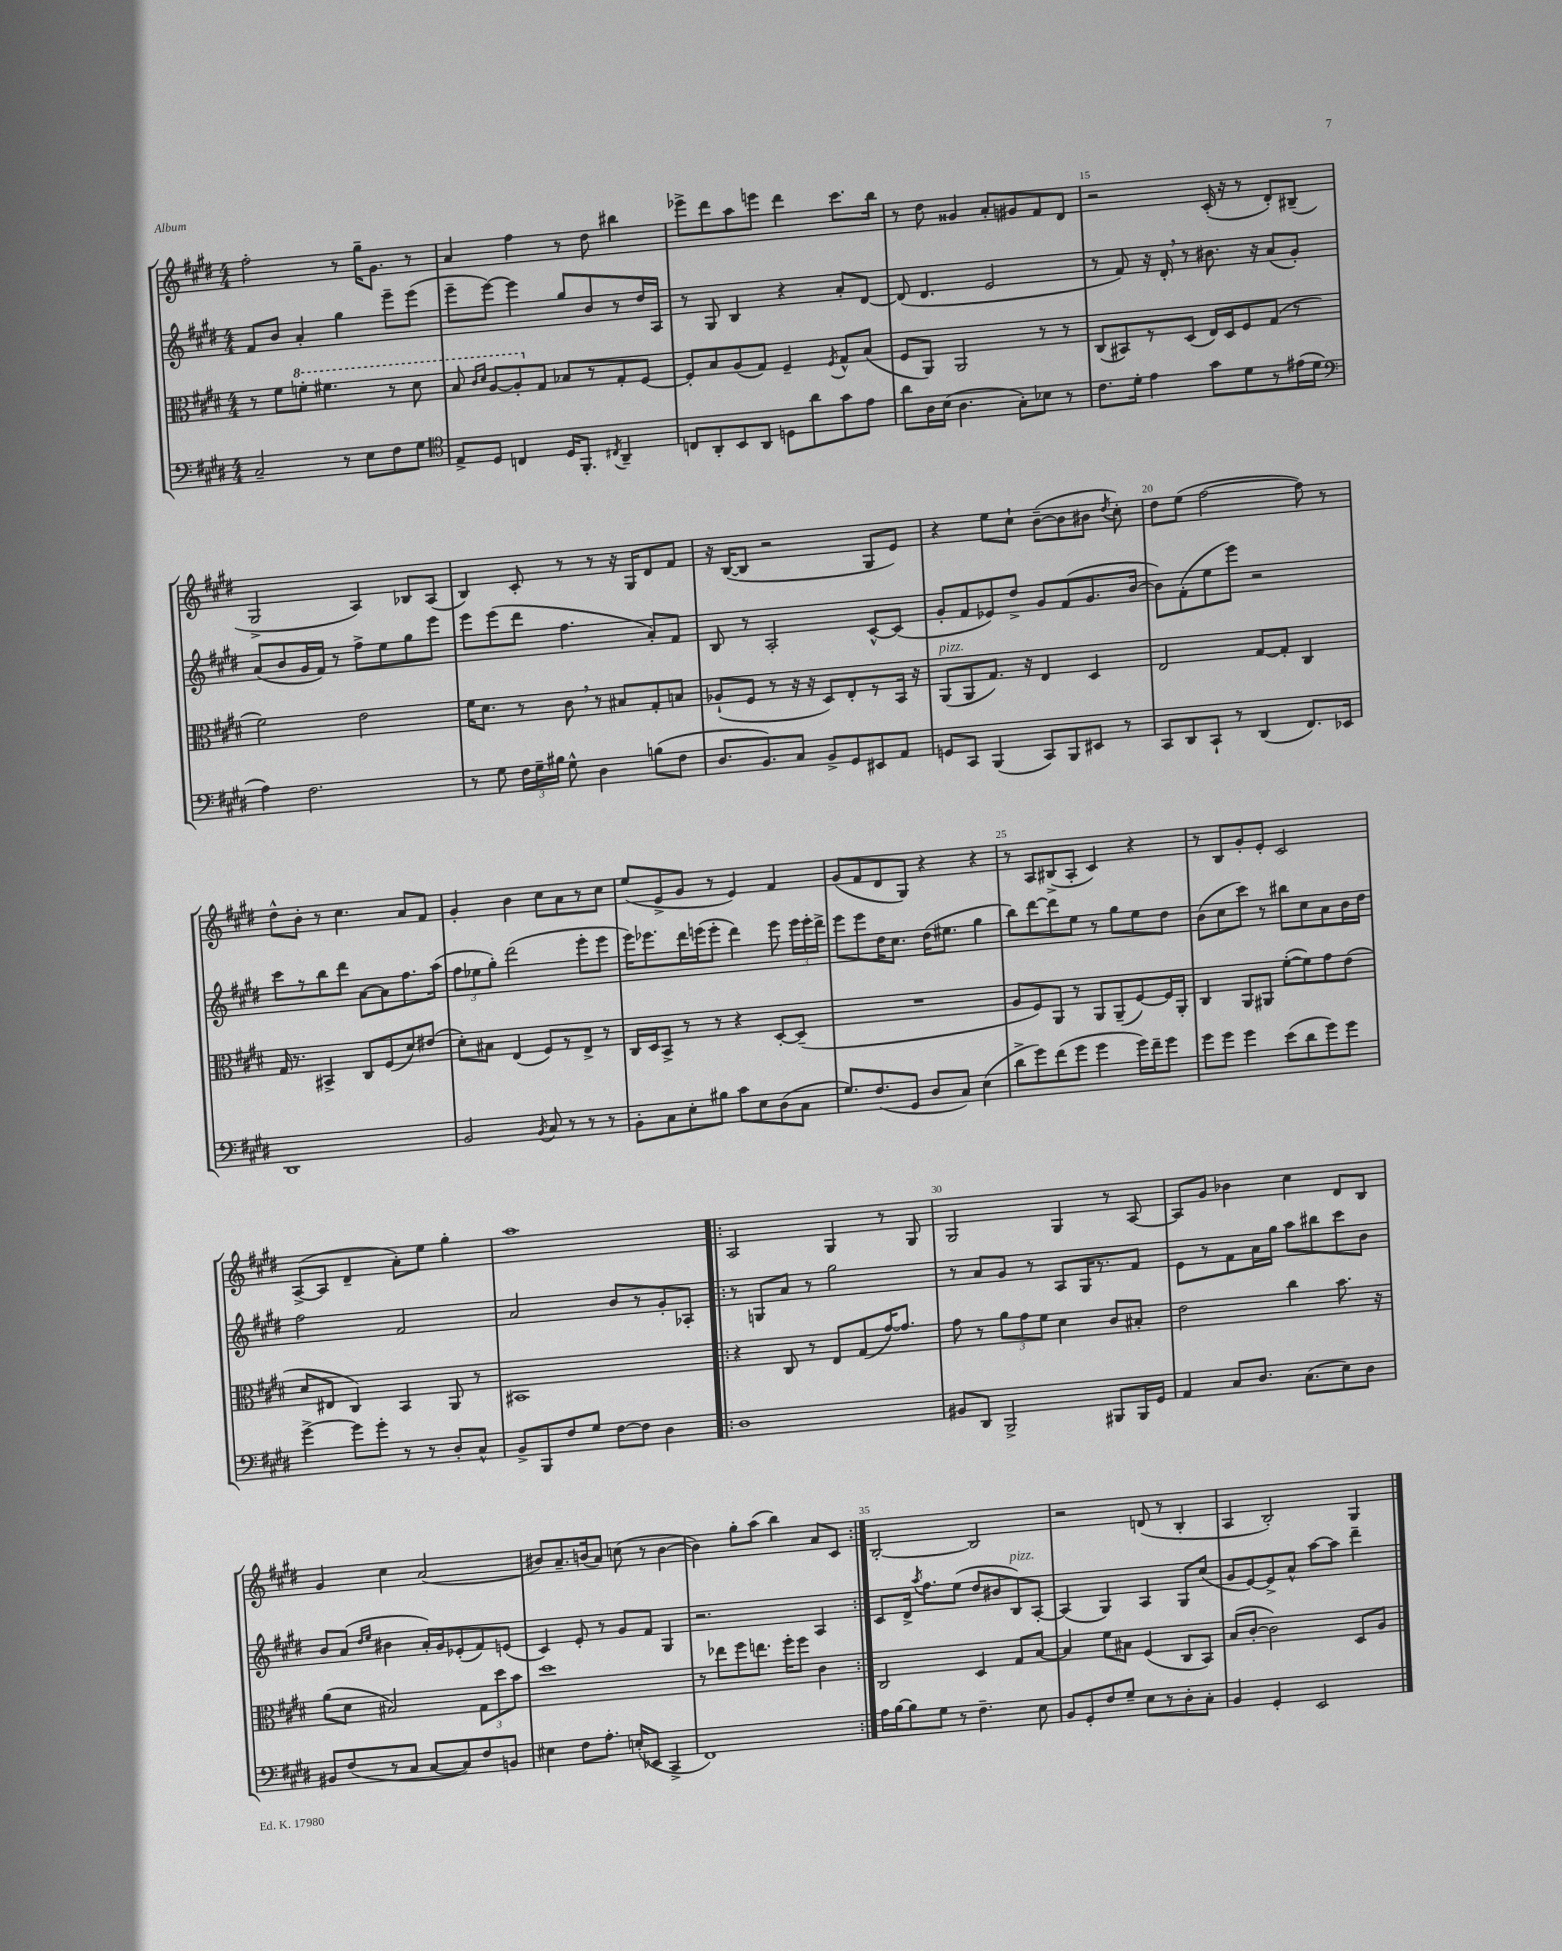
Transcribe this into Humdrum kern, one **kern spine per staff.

**kern	**kern	**kern	**kern
*part4	*part3	*part2	*part1
*staff4	*staff3	*staff2	*staff1
*clefF4	*clefC3	*clefG2	*clefG2
*k[f#c#g#d#]	*k[f#c#g#d#]	*k[f#c#g#d#]	*k[f#c#g#d#]
*M4/4	*M4/4	*M4/4	*M4/4
=11	=11	=11	=11
2C#~/	8r	8f#/L	2ff#'\
.	8f#\L	8b/J	.
*	*8va	*	*
.	8ffn'\J	4a'/	.
.	4.ff#X\	.	.
8r	.	4gg#\	8r
8E\L	.	.	16gg#~\KL
.	.	.	8.g#\J
8F#\	8r	8eee~\L	.
8G#\J	8dd#\	(8eee\J	8r
=12	=12	=12	=12
*clefC4	*	*	*
8E^/L	8b/	8eee~\L	4a/
.	16qqcc#/LL	.	.
.	16qqdd#/JJ	.	.
8D#/J	[8a/L	[8eee\J)	.
4Cn/	8a'/]	4eee\]	4ff#\
*	*X8va	*	*
.	8G#/J	.	.
16D#/KL	8B-X/L	8gg#/L	8r
8.FF#'/J	.	.	.
.	8r	8b/	8dd#\
8qC#X/	.	.	.
4AA~/	8G#'/	8r	4bb#X\
.	[8F#/J	16dd#/L	.
.	.	16A/JJ	.
=13	=13	=13	=13
8Cn/L	8F#'/L]	8r	8eee-X^\L
8AA'/	8B/	8G#/	8ddd#\
8BB/	(8A/	4B/	8aa\
8AA/J	8G#/J)	.	8eeen\J
8Dn\L	4F#~/	4r	4ddd#\
8a\	.	.	.
.	8qF#/	.	.
8g#\	8G#^^/L	8a'/L	8.ccc#\L
8e\J	(8B/J	[8d#/J	.
.	.	.	16bb\Jk
=14	=14	=14	=14
8a\L	8F#/L	(8d#/]	8r
16A\L	8AA/J)	4.d#/	8dd#\
(16B\JJ	.	.	.
4.A\	2AA/	.	4g##X/
.	.	2e/	8a'/L
8G#'\L)	.	.	8g#X/
8B-X\J	8r	.	8f#/
8r	8r	.	8d#/J
=15	=15	=15	=15
8.c#\L	(8C#/L	8r	2r
.	8BB#X/)	8f#/)	.
16d#'\Jk	.	.	.
4e\	8r	16r	.
.	.	16d#',/	.
.	(8D#/J	8r	.
8g#\L	16E/LL)	8.b#X\	(16c#'/
.	16D#/J	.	16r
8d#\	8F#/	.	8r
.	.	16r	.
8r	(8G#/J	(8a/L	8d#'/L)
(16e#X\L	8r	8g#'/J)	(8B#X~/J
16d#\JJ	.	.	.
!!LO:LB:g=z
=16	=16	=16	=16
*clefF4	*	*	*
4A\)	2f#\)	(8a/L	2G#^/
.	.	8b/	.
2.F#\	.	16g#/L	.
.	.	16f#/JJ)	.
.	.	8r	.
.	2e\	8ff#^\L	4A/)
.	.	8ee\	.
.	.	8gg#\	8B-X/L
.	.	8eee\J	(8A/J
=17	=17	=17	=17
8r	16f#\KL	8eee\L	4B/)
.	8.d#\J	.	.
8G#\	.	(8eee\	.
24F#\LL	8r	8ddd#\J	8c#'/
24G#~\	.	.	.
24B#X\JJ	.	.	.
8G#^^\	8c#,\	4.ff#\	8r
4D#\	8r	.	8r
.	8B#X/L	.	16r
.	.	.	16G#/KL
(8Bn\L	8G#'/	8a'/L)	8d#/
8F#\J	8Bn/J	8f#/J	8f#/J
=18	=18	=18	=18
8.D#/L	(8A-X`/L	8B/	16r
.	.	.	([16B/KL
.	8F#/J	8r	8B/J]
8.BB/)	.	.	.
.	8r	2A'/	2r
8C#/J	16r	.	.
.	16r	.	.
8BB^/L	8D#/L)	.	.
8GG#/	8E'/	.	.
8EE#X/	8r	[8c#^^/L	8G#/L
8AA/J	16BB/Jk	(8c#/J]	8e/J)
.	16r	.	.
=19	=19	=19	=19
!	!LO:TX:a:i:t=pizz.	!	!
8GGn/L	(8AA/L	8g#'/L	4r
8CC#/J	8AA/	8f#/	.
(4BBB/	8.G#/J)	8e-X/)	8ee\L
.	.	8dd#^/J	8cc#`\J
.	16r	.	.
8CC#/L)	4E/	8g#/L	([8b~\L
8BBB/	.	(8f#/	8b\]
8EE#X/J	4D#/	8.g#/	8b#X\J
.	.	.	8qdd#/
8r	.	.	8cc#'\)
.	.	[16b/Jk	.
=20	=20	=20	=20
8CC#/L	2E/	8b\L])	8dd#\L
8DD#/	.	(8f#'\	(8ee\J
8CC#`/J	.	8ee\	[2ff#\
8r	.	8eee\J)	.
(4DD#/	[8G#/L	2r	.
.	8G#'/J]	.	.
8.FF#/L)	4C#/	.	8ff#\])
.	.	.	8r
16EE-X/Jk	.	.	.
!!LO:LB:g=z
=21	=21	=21	=21
1DD#	16G#/	8ccc#\L	8dd#^^\L
.	8.r	.	.
.	.	8r	8b'\J
.	4BB#X^/	8bb\	8r
.	.	8ddd#\J	4.cc#\
.	8C#/L	[8a\L	.
.	(8F#/	8a\]	.
.	8d#/)	8.ff#\	8a/L
.	(8e#X/J	.	8f#/J
.	.	(16aa\Jk	.
=22	=22	=22	=22
2BB/	8d#'\L)	12ff#\L	4g#'/
.	.	12ee-X\	.
.	8B#X\J	.	.
.	.	12gg#'\J)	.
.	(4E/	(2ddd#\	4b\
8qBB/	.	.	.
8C#/	8F#/L)	.	8cc#\L
8r	8r	.	8a\
8r	8E^/J	8eee'\L	8r
8r	8r	8eee\J	8cc#\J
=23	=23	=23	=23
8BB'\L	16C#/LL	16eee\KL)	(8ee/L
.	16D#/J	8.eee-X\	.
8C#\	8BB^/J	.	8e^/
8E'\	8r	16ddd#\L	8g#/J
.	.	(16eeen\J	.
8B#X\J	8r	8eee'\J	8r
8c#\L	4r	4ddd#\)	4e/)
8E\	.	.	.
(8D#\	[8D#'/L	8eee\	4f#/
8C#\J	(8D#~/J]	24eee\LL	.
.	.	24eee'\	.
.	.	24ddd#^\JJ	.
=24	=24	=24	=24
8.G#/L)	1r	8eee\L	(8g#/L
.	.	8eee\	8f#/
(8.F#/	.	.	.
.	.	16dd#\K	8d#/
.	.	8.cc#\J	.
8GG#/J	.	.	8G#/J)
8D#/L	.	(16dd#\KL	4r
.	.	8.ee#X\J	.
8C#/J)	.	.	.
(4E\	.	4gg#\	4r
=25	=25	=25	=25
8d#^\L	8A/L	8bb\L)	8r
8g#\)	8F#/)	[8ddd#\	8A/L
(8f#\	8AA/J	8ddd#\]	(8B#X^/
8g#\J	8r	8ee\J	8A'/J
4g#\	8AA/L	8r	4c#/)
.	(8AA~/	8gg#\L	.
16g#\LL)	[8F#/)	8ee\	4r
16f#~\J	.	.	.
8g#\J	16F#/L]	8dd#\J	.
.	16AA'/JJ	.	.
=26	=26	=26	=26
8g#\L	4C#/	(8b\L	8r
8g#\J	.	8cc#\	8B/L
4g#\	8AA/L	8ccc#\J)	8g#'/
.	8AA#X/J	8r	8e'/J
(8e\L	([8f#'\L	8bb#X\L	2c#/
8d#\	8f#\])	8cc#\	.
8g#\)	8g#\	8a\	.
8g#\J	(8e\J	16b\L	.
.	.	16dd#\JJ	.
!!LO:LB:g=z
=27	=27	=27	=27
[4g#^\	8d#/L	2ff#\	([8A^/L
.	8E#X/J	.	8A/J]
8g#\L]	4C#/)	.	4d#~/
8g#'\J	.	.	.
8r	4BB/	2f#/	8a'\L)
8r	.	.	8ee\J
8D#'/L	8AA/	.	4gg#'\
8C#^^/J	8r	.	.
=28	=28	=28	=28
8BB^/L	1BB#X	2a/	1aa
8BBB/	.	.	.
8F#/	.	.	.
8G#/J	.	.	.
[8F#\L	.	8b/L	.
8F#\J]	.	8r	.
4D#\	.	8g#'/	.
.	.	8A-X'/J	.
=29!|:	=29!|:	=29!|:	=29!|:
1D#	4r	8r	2A/
.	.	8Gn/L	.
.	8C#/	8a/J	.
.	8r	8r	.
.	8E/L	2gg#\	4G#/
.	(8G#/	.	.
.	[16g#/K)	.	8r
.	8.g#/J]	.	.
.	.	.	8G#/
=30	=30	=30	=30
8BB#X/L	8g#\	8r	2G#/
8DD#/J	8r	8a/L	.
2BBB^/	12a\L	8g#/J	.
.	12g#\	.	.
.	.	8r	.
.	12f#\J	.	.
.	4d#\	8A/L	4G#/
.	.	16G#/K	.
.	.	8.r	.
8BBB#X/L	8c#/L	.	8r
16BBB#/L	8B#X'/J	8f#/J	[8A/
16GG#/JJ	.	.	.
=31	=31	=31	=31
4AA/	2e\	8e\L	8A/L]
.	.	8r	8g#/J
8C#/L	.	8f#\	4b-X\
8.D#/J	.	16a\L	.
.	.	16gg#\JJ	.
.	4cc#\	8aa\L	4cc#\
(8.C#\L	.	.	.
.	.	8bb#X\	.
8E\)	8.b\	8ccc#\	8d#/L
8D#\J	.	8b\J	8B/J
.	16r	.	.
!!LO:LB:g=z
=32	=32	=32	=32
8BB#X/L	(8a\L	8b/L	4g#/
(8F#/	8d#\J	(8a/J	.
.	.	16qqdd#/LL	.
.	.	16qqee/JJ	.
8r	2B#X/)	4b#X\	4cc#\
8C#/J	.	.	.
[8C#/L	.	16a'/LL)	(2a/
.	.	16g#/J	.
8C#/])	.	(8e-X'/	.
8F#/	12G#\L	8f#/)	.
.	12dd#\	.	.
8BBn/J	.	(8en/J	.
.	12b\J	.	.
=33	=33	=33	=33
4E#X\	1dd#	4c#/)	8b#X/L)
.	.	.	8.a~/
8F#\L	.	8e'/	.
.	.	.	(16bn/k
8.A'\J	.	8r	8a/J)
.	.	8g#/L	(8ccn\
(16En'/KL	.	.	.
8EE-X/J	.	8f#/J	8r
4CC#^/	.	4G#/	[4b\
=34	=34	=34	=34
1FF#)	8r	2.r	4b\])
.	8ee-X\L	.	.
.	8ff#\	.	8gg#'\L
.	8.een\J	.	(8aa\J
.	.	.	4bb\)
.	16ff#'\KL	.	.
.	8ff#\J	.	.
.	4c#\	4A/	8a/L
.	.	.	8c#/J
=35:|!	=35:|!	=35:|!	=35:|!
16A\LL	2C#/	8c#/L	[2B'/
[16B\J	.	.	.
8B\]	.	16d#^/Jk	.
.	.	8qaa/	.
.	.	8.ff#\L	.
8G#\J	.	.	.
8r	.	(8ee\J	.
4.F#~\	4D#/	8dd#/L	2B/]
.	.	8b#X/	.
!	!	!LO:TX:a:i:t=pizz.	!
.	8G#/L	8B/)	.
8E\	[8B/J	[8A'/J	.
=36	=36	=36	=36
8BB/L	4B/]	(4A/]	2r
8GG#'/	.	.	.
8F#/	8f#\L	4G#/)	.
8G#~/J	8B#X\J	.	.
8E\L	(4F#/	4A/	(8dn/
8r	.	.	8r
8D#'\	8C#/L	8G#/L	4B'/
8C#'\J	8BB/J)	(8cc#/J	.
=37	=37	=37	=37
4BB/	(8B/L	8g#/L	4A/
.	[8c#'/J	[8e/)	.
4GG#'/	2c#\])	8e^/]	2B'/)
.	.	8a^^/J	.
2EE/	.	[8aa\L	.
.	.	8aa\J]	.
.	8D#/L	4ddd#~\	4G#/
.	8A/J	.	.
==	==	==	==
*-	*-	*-	*-
